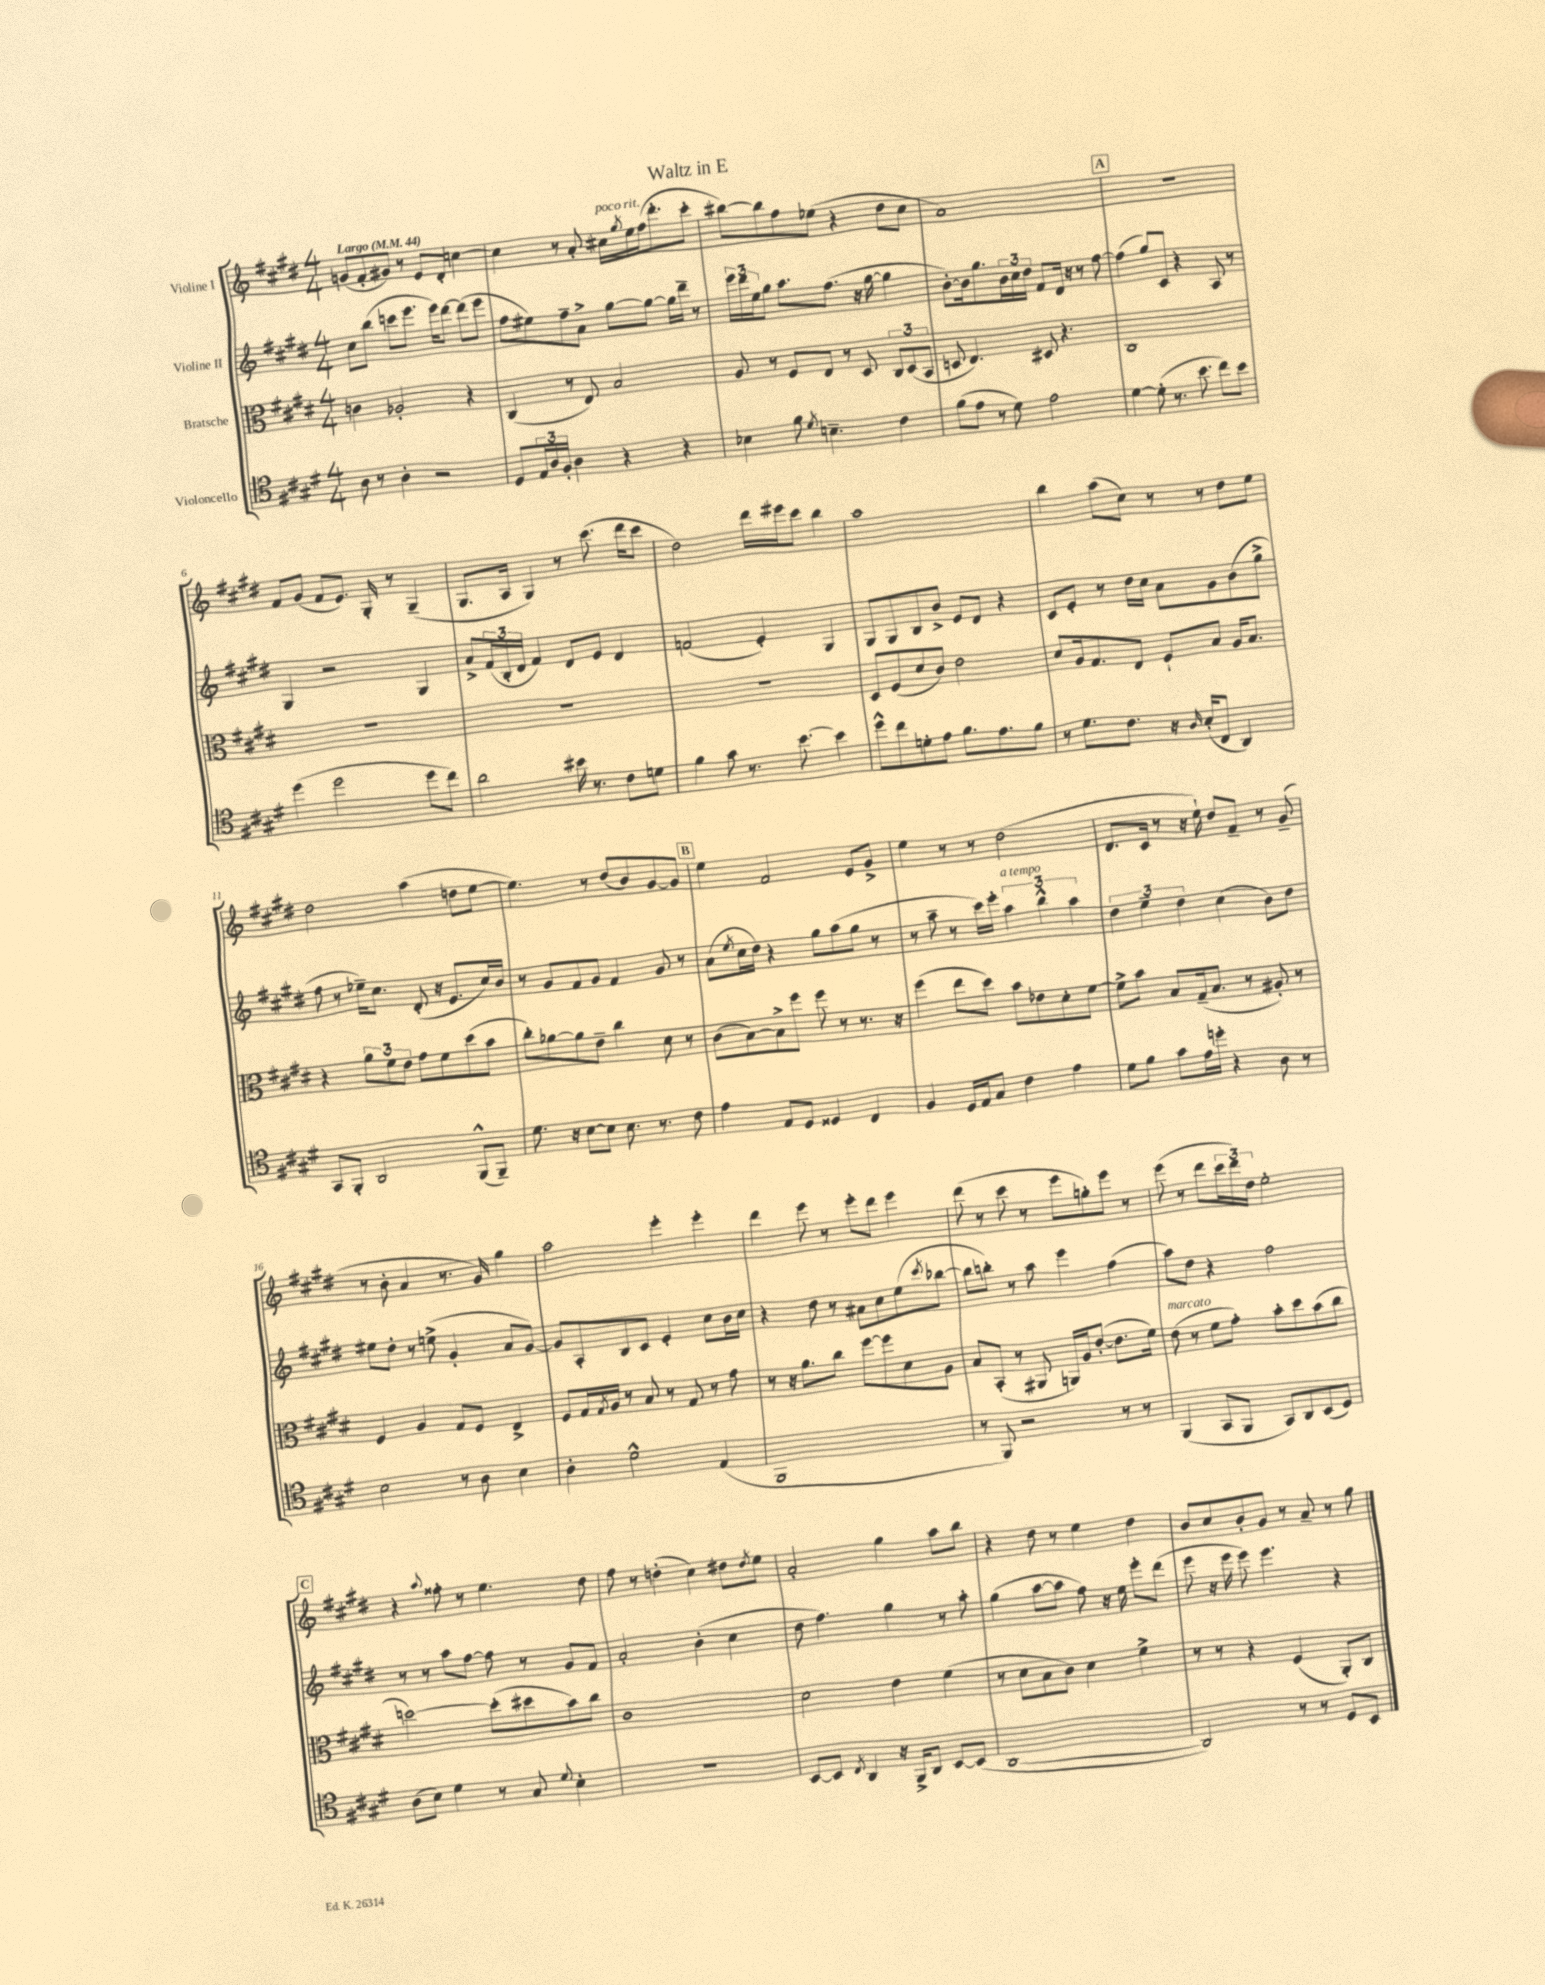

**kern	**kern	**kern	**kern
*part4	*part3	*part2	*part1
*staff4	*staff3	*staff2	*staff1
*I"Violoncello	*I"Bratsche	*I"Violine II	*I"Violine I
*clefC4	*clefC3	*clefG2	*clefG2
*k[f#c#g#d#]	*k[f#c#g#d#]	*k[f#c#g#d#]	*k[f#c#g#d#]
*M4/4	*M4/4	*M4/4	*M4/4
*MM44	*MM44	*MM44	*MM44
=1	=1	=1	=1
!	!	!	!LO:TX:a:B:t=Largo
8A\	4cn\	8cc#\L	(8gn/L
8r	.	(8bb\J	8f#'/
4A'\	2A-X'/	8cccn\L	8g#X/J)
.	.	8.eee\J	8r
2r	.	.	8e/L
.	.	16eee\KL)	.
.	.	[8ddd#\J	8d#'/J
.	4r	(8ddd#\L]	[4ccn\
.	.	8eee\J	.
=2	=2	=2	=2
8D#/L	(4C#/	8ff#\L	4cc\]
24E/L	.	8ee#X\)	.
24A/	.	.	.
24F#'/JJ	.	.	.
4A\	8r	8ff#~\	8r
.	8E/)	8a^\J	8a'/
!	!	!	!LO:TX:a:i:t=poco rit.
4r	2B/	[8gg#\L	16cc#X\LL
.	.	.	8qgg#/
.	.	.	16ee\
.	.	8gg#\J_	(16ff#\J
.	.	.	8.ddd#'\
4r	.	16gg#\LL]	.
.	.	16ddd#~\JJ	.
.	.	8r	8ccc#'\J
=3	=3	=3	=3
4B-X\	8A/	24eee\LL	[8bb#X\L)
.	.	24ddd#\	.
.	.	24ee\J	.
.	8r	8gg#\J	8bb#\]
8f#\	8F#/L	8.aa\L	8ff#\
8qd#/	.	.	.
4.Bn~\	8E/J	.	(8ee-X\J
.	.	(8.ff#\J	.
.	8r	.	4r
.	8D#/	16r	.
.	.	[16gg#\	.
4c#\	12C#/L	4gg#\]	8dd#\L
.	(12D#/	.	.
.	.	.	8cc#\J
.	12BB/J	.	.
=4	=4	=4	=4
(8f#\L	8Dn/	[8b'\L)	1a)
8e\J	4.E/)	16b\k]	.
.	.	8.gg#\	.
8r	.	.	.
8d#\)	.	24b\L	.
.	.	24cc#\	.
.	.	24dd#\JJ	.
2e\	8D#X/	8f#/L	.
.	4.r	16d#/Jk	.
.	.	16r	.
.	.	8r	.
.	.	[8ff#\	.
!!LO:REH:place=s1:t=A
=5	=5	=5	=5
[4d#\	1C#	(4ff#\]	1r
(8d#'\]	.	8gg#/L)	.
8.r	.	8c#/J	.
.	.	4r	.
8.b\	.	.	.
8cc#\L)	.	8A/	.
8b\J	.	8r	.
!!LO:LB:g=z
=6	=6	=6	=6
(4dd#\	1r	4G#/	8f#/L
.	.	.	(8g#/J
2dd#\	.	2r	8f#/L
.	.	.	8.e/J)
.	.	.	16G#'/
.	.	.	8r
8dd#\L	.	4G#/	(4G#~/
8cc#\J)	.	.	.
=7	=7	=7	=7
2a\	1r	8a^/L	8.G#/L
.	.	(24f#/L	.
.	.	24B'/	.
.	.	.	16A/Jk
.	.	24d#/JJ	.
.	.	4f#/)	4G#/)
16b#X\	.	8d#/L	8r
8.r	.	.	.
.	.	8e/J	(8.ccc#\
8c#\L	.	4d#/	.
.	.	.	16ddd#\KL
8dn\J	.	.	8ccc#\J
=8	=8	=8	=8
4f#\	1r	(2fn/	2dd#\)
8g#\	.	.	.
8.r	.	.	.
.	.	4e'/)	16ddd#\LL
[8.b\	.	.	16eee#X\J
.	.	.	8ccc#\J
4b\]	.	4G#/	4bb\
=9	=9	=9	=9
8dd#^^\L	8D#/L	8G#/L	1aa
8cc#\	(8F#/	8G#/	.
8dn'\	8d#/	8B/	.
8e\J	8c#/J)	8b^/J	.
8.f#\L	2e\	8e/L	.
.	.	8d#/J	.
8.e\	.	.	.
.	.	4r	.
8f#\J	.	.	.
=10	=10	=10	=10
8r	8d#/L	8c#/L	4bb\
8.d#\L	16A/k	8e'/J	.
.	8.G#/	.	.
.	.	8r	(8aa\L
8.c#\J	.	.	.
.	8E/J	16dd#\LL	8cc#\J)
.	.	16cc#\JJ	.
16r	8F#`/L	8a\L	8r
16qqA/	.	.	.
(16B'/KL	.	.	.
8C#/J	8B/J	8g#\	8r
4AA/)	16A/KL	(8b\	8dd#\L
.	8.B/J	.	.
.	.	8gg#^\J	8ee\J
!!LO:LB:g=z
=11	=11	=11	=11
8GG#/L	4r	8ff#\	2dd#\
8FF#'/J	.	8r	.
2AA/	12a\L	16ee-X~\KL)	.
.	.	8.cc#\J	.
.	12f#\	.	.
.	12e\J	.	.
.	8g#\L	(8d#'/	(4aa\
.	8f#\	16r	.
.	.	8.e/L	.
(8FF#^^/L	(8dd#\	.	8ddn\L
8FF#~/J)	8b\J	16cc#/L)	[8ee\J
.	.	16b/JJ	.
=12	=12	=12	=12
8.d#\	8cc#'\L)	8r	4.ee\])
.	[8a-X\	8g#/L	.
16r	.	.	.
[8B\L	8a-\]	8f#/	.
8B\J]	8e~\J	8g#/J	8r
8.B\	4cc#\	4f#/	(8dd#/L
.	.	.	8b/)
8.r	.	.	.
.	8d#\	8g#/	[8g#/
8c#\	8r	8r	8g#/J]
!!LO:REH:place=s1:t=B
=13	=13	=13	=13
4e\	(8c#\L	(8a\L	4ee\
.	.	8qee/	.
.	[8B\)	16cc#\L	.
.	.	16dd#\JJ)	.
8E/L	8B^\]	4r	2f#/
8D#/J	8ff#\J	.	.
4D##X/	8ff#\	8gg#\L	.
.	8r	(8aa\	.
4C#/	8.r	8gg#\J	8e/L
.	.	8r	8g#^/J
.	16r	.	.
=14	=14	=14	=14
4F#/	(4ff#\	8r	4ee\
.	.	8aa~\	.
16D#/LL	8ee\L	8r	8r
16E/J	.	.	.
8G#/J	8dd#\J)	16ccc#\LL)	8r
.	.	16eee'\JJ	.
!	!	!LO:TX:a:i:t=a tempo	!
4c#\	8b\L	6aa\	(2dd#\
.	8e-X\	.	.
.	.	6bb^^\	.
4e\	8d#'\	.	.
.	.	6aa\	.
.	[8f#\J	.	.
=15	=15	=15	=15
8d#\L	8f#^\L]	6dd#\	8.d#/L
8f#\J	8b\J	.	.
.	.	6ee~\	.
.	.	.	16c#/Jk
8g#\L	8B/L	.	8r
.	.	6dd#\	.
16e\L	(16G#~/k	.	16r
16ddn'\JJ	8.B/J	.	16ee`\)
4r	.	(4cc#\	8dd#/L
.	8r	.	8f#~/J
8A\	8A#X'/)	8b\L)	8r
8r	8r	8dd#\J	(8g#~/
!!LO:LB:g=z
=16	=16	=16	=16
2B\	4F#/	8ee#X\L	8r
.	.	8dd#'\J	8b'\
.	4A/	8r	4a/
.	.	(8een^\	.
8r	8G#/L	4g#'/	8.r
8A\	8F#/J	.	.
.	.	.	16g#/)
4B\	4E^/	8a/L	4gg#\
.	.	[8g#/J)	.
=17	=17	=17	=17
4A'\	8F#/L	8g#/L]	2aa\
.	16G#/L	8A'/	.
.	8qG#/	.	.
.	16A/JJ	.	.
2d#^^\	8r	8B/	.
.	8B/	8c#/J	.
.	8r	4e'/	4eee'\
.	8G#/	.	.
(4E/	8r	8cc#\L	4eee'\
.	8g#\	16b\L	.
.	.	16cc#\JJ	.
=18	=18	=18	=18
1FF#	8r	4r	4ddd#\
.	16r	.	.
.	8.a\L	.	.
.	.	8dd#\	8eee\
.	8cc#\J	8r	8r
.	[8ff#\L	8a#X\L	8eee'\L
.	8ff#\]	8cc#\	8ddd#\J
.	8d#\	(8ee\	4eee\
.	.	8qccc#/	.
.	8A\J	[8bb-X\J	.
=19	=19	=19	=19
8r	8B/L	8bb-\L]	(8ddd#\
8FF#/)	(8BB'/J	8bbn'\J)	8r
2r	8r	8r	8ccc#\
.	8AA#X/	8aa\	8r
.	16AAn/LL)	4eee\	8eee\L
.	16A/J	.	.
.	([8e'/J	.	8ggn'\)
8r	8.e\L]	(4ff#\	8eee\J
8r	.	.	8r
.	16f#\Jk)	.	.
=20	=20	=20	=20
!	!LO:TX:a:i:t=marcato	!	!
(4FF#/	(8e\	8aa\L)	(8eee\
.	8r	8dd#\J	8r
8GG#/L	8f#\L	4r	8ddd#\L
8FF#/J	8g#'\J)	.	24ccc#\L
.	.	.	24ddd#\)
.	.	.	24dd#\JJ
8GG#/L)	8b'\L	2ff#\	2ee'\
8AA/	8dd#\	.	.
(8BB/	(8b\	.	.
8D#/J)	8cc#\J	.	.
!!LO:LB:g=z
!!LO:REH:place=s1:t=C
=21	=21	=21	=21
(8A\L	[2ddn\)	8r	4r
8B\J)	.	8r	.
.	.	.	8qqaa/
4d#\	.	8aa\L	8ff##X'\
.	.	[8ff#\J	8r
8r	(8dd'\L]	8ff#\]	4.ee\
8G#/	8dd#X\	8r	.
8qqd#/	.	.	.
4B'\	8b\)	8g#/L	.
.	8cc#\J	8f#/J	8dd#\
=22	=22	=22	=22
1r	1c#	2a'/	8ff#\
.	.	.	8r
.	.	.	(4ddn'\
.	.	(4b'\	4cc#\)
.	.	4cc#\	8dd#X\L
.	.	.	8qdd#/
.	.	.	8ee\J
=23	=23	=23	=23
[8BB/L	2d#\	8dd#\	2a'/
8BB/J]	.	4.ff#\)	.
8qC#/	.	.	.
4AA/	.	.	.
16r	4e\	4gg#\	4gg#\
16FF#^/KL	.	.	.
8AA/J	.	.	.
[8BB/L	(4f#\	8r	8aa\L
(8BB/J]	.	8aa'\	8bb\J
=24	=24	=24	=24
[1AA	8r	(4gg#\	4r
.	8d#\L	.	.
.	8B\	[8aa\L	8dd#\
.	8c#\J)	8aa\J]	8r
.	4d#\	8ff#\)	4ee\
.	.	16r	.
.	.	16ee\	.
.	4f#^\	8eee'\L	4dd#\
.	.	(8ddd#\J	.
=25	=25	=25	=25
2AA/])	8r	8eee\	8b/L
.	8r	16r	8cc#/
.	.	16eee\	.
.	4r	8eee\)	8b'/
.	.	4.eee\	8g#/J
8r	(4F#/	.	8r
8r	.	.	8a~/
8D#/L	8AA'/L)	4r	8r
8BB/J	8C#/J	.	8gg#\
==	==	==	==
*-	*-	*-	*-
